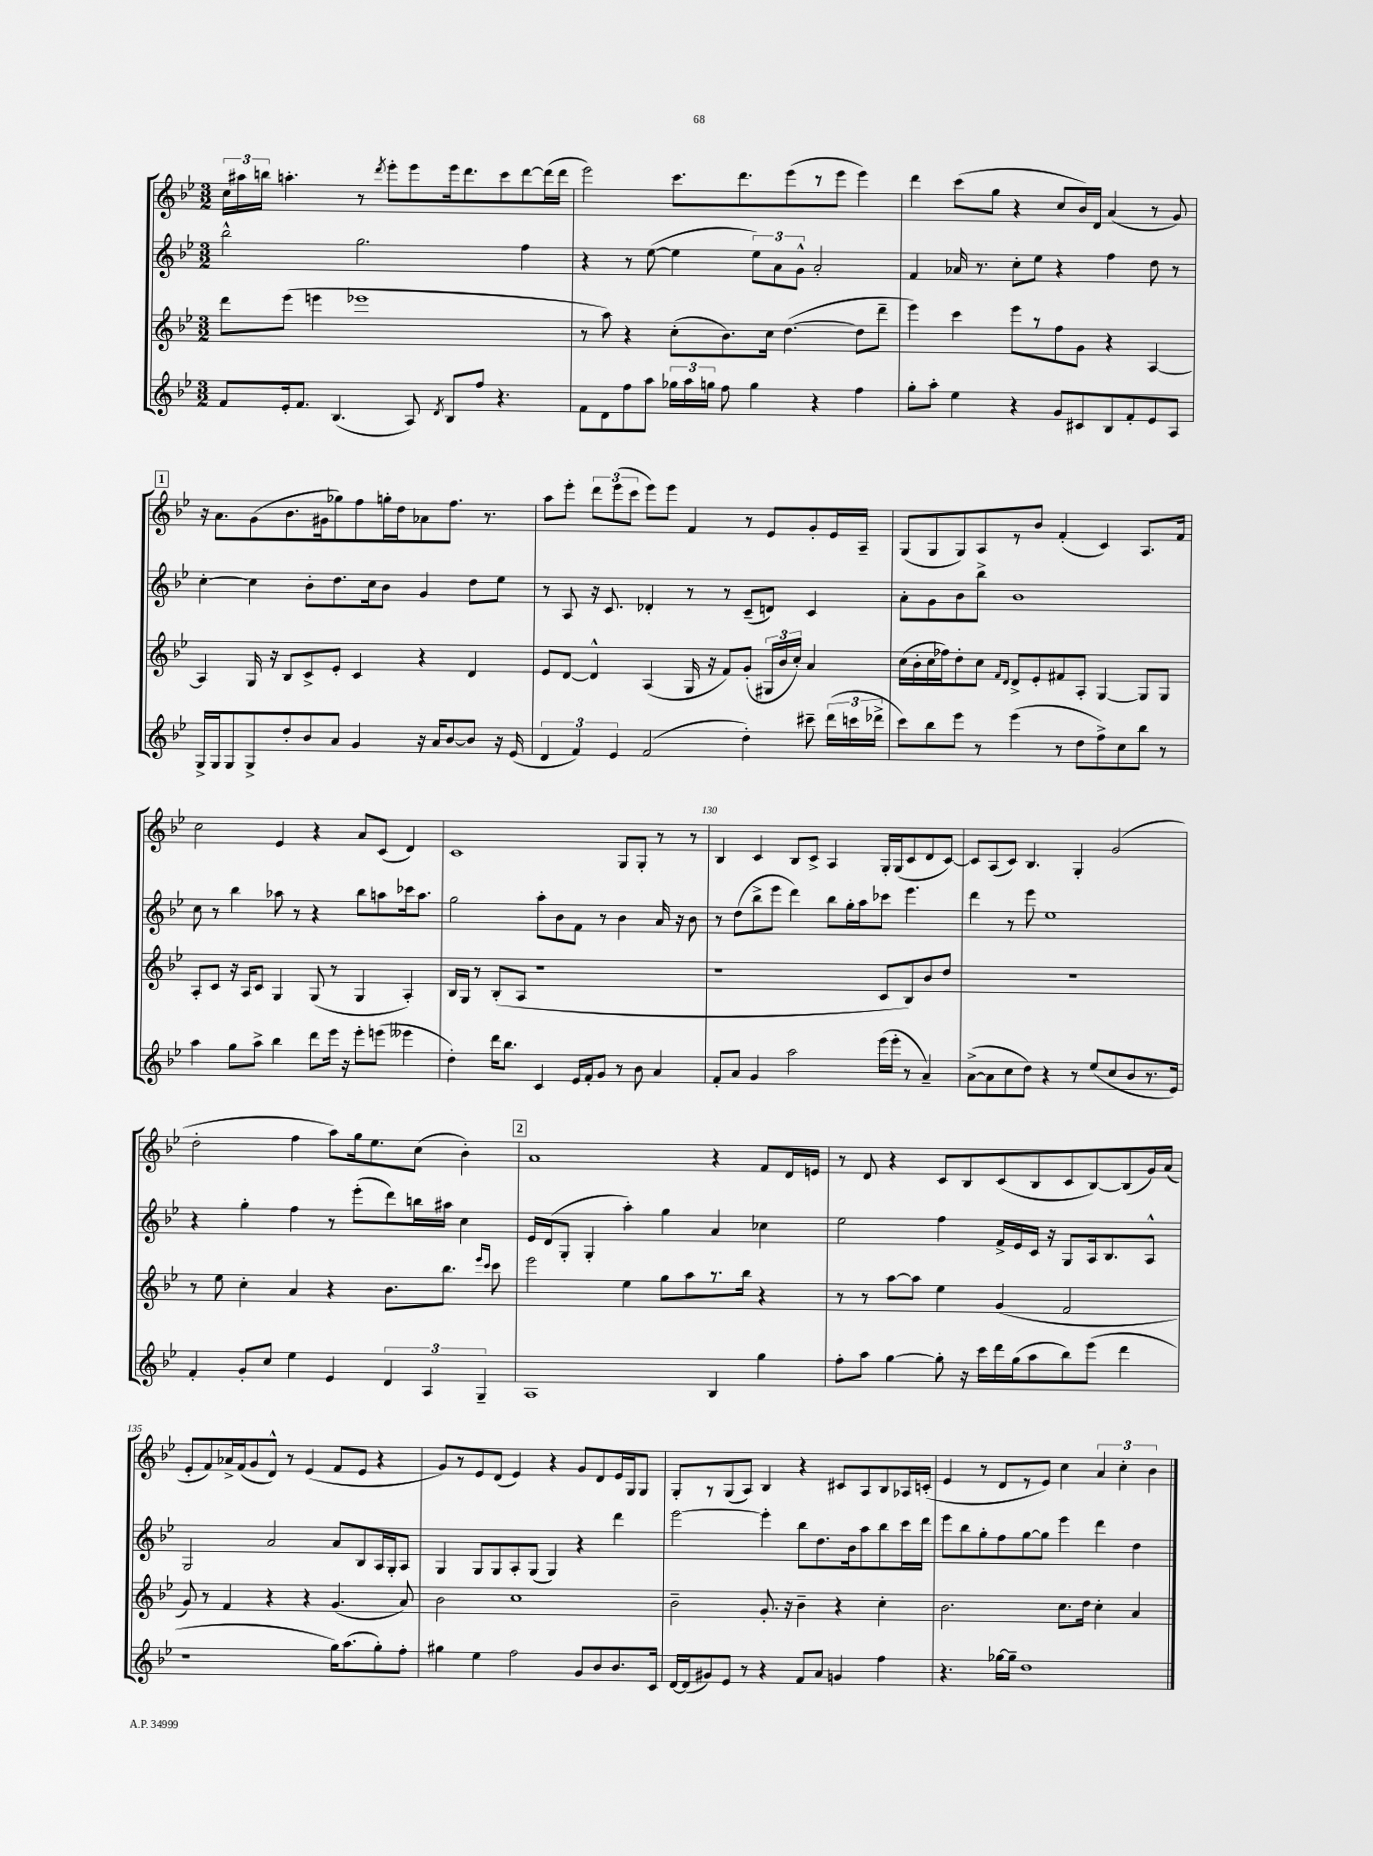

**kern	**kern	**kern	**kern
*part4	*part3	*part2	*part1
*staff4	*staff3	*staff2	*staff1
*clefG2	*clefG2	*clefG2	*clefG2
*k[b-e-]	*k[b-e-]	*k[b-e-]	*k[b-e-]
*M3/2	*M3/2	*M3/2	*M3/2
=122	=122	=122	=122
8f/L	8ddd\L	2bb-^^\	24cc\LL
.	.	.	24aa#X\
.	.	.	24bbn\JJ
16e-'/k	(8eee-\J	.	4.aan'\
8.f/J	.	.	.
.	4eeen\	.	.
(4.B-/	.	.	.
.	1eee-X	2.gg\	8r
.	.	.	8qddd/
.	.	.	8eee-'\L
8A/)	.	.	8eee-\
8qd/	.	.	.
8B-/L	.	.	16eee-\k
.	.	.	8.ddd\
8ff/J	.	.	.
4.r	.	.	8ccc\
.	.	4ff\	[8ddd\
.	.	.	(16ddd\L]
.	.	.	16ddd\JJ
=123	=123	=123	=123
8f\L	8r	4r	2eee-\)
8d\	8aa\)	.	.
8ff\	4r	8r	.
8aa\J	.	([8ee-\	.
24gg-X\LL	(8cc'\L	4ee-\]	8.ccc\L
24aa\	.	.	.
24ggn\JJ	.	.	.
8ff\	8.b-\)	.	.
.	.	.	8.ddd\
4gg\	.	12ee-\L)	.
.	16cc\Jk	.	.
.	.	12a\	.
.	([4.dd\	.	(8eee-\
.	.	12g^^\J	.
4r	.	2a'/	8r
.	.	.	8eee-\J
4ff\	8dd\L]	.	4eee-\)
.	8ddd~\J	.	.
=124	=124	=124	=124
8gg'\L	4eee-\)	4f/	4ddd\
8aa'\J	.	.	.
4ee-\	4ccc\	16a-X/	(8ccc\L
.	.	8.r	.
.	.	.	8gg\J
4r	8eee-\L	8cc'\L	4r
.	8r	8ee-\J	.
8g/L	8ff\	4r	8cc/L
8c#X/	8g\J	.	16b-/L)
.	.	.	16d/JJ
8B-/	4r	4ff\	(4a/
8f'/	.	.	.
8e-/	[4A/	8dd\	8r
8A/J	.	8r	8g/)
!!LO:LB:g=z
!!LO:REH:place=s1:t=1
=125	=125	=125	=125
16G^/LL	4A/]	[4cc'\	16r
16G/J	.	.	8.a\L
8G/	.	.	.
8G^/	16G/	4cc\]	(8g\
.	16r	.	.
8dd'/	8B-/L	.	8.b-\
8b-/	8c^/	8b-'\L	.
.	.	.	16g#X\k
8a/J	8e-'/J	8.dd\	8gg-X\)
4g/	4c/	.	8ff\
.	.	16cc\k	.
.	.	8b-\J	16ggn'\L
.	.	.	16dd\J
16r	4r	4g/	8a-X\
16a/KL	.	.	.
[8b-/	.	.	8.ff\J
8b-/J]	4d/	8dd\L	.
.	.	.	8.r
16r	.	8ee-\J	.
(16e-/	.	.	.
=126	=126	=126	=126
6d/	8e-/L	8r	8aa\L
.	[8d/J	8A/	8eee-'\J
6f/)	.	.	.
.	4d^^/]	16r	12ddd\L
.	.	8.c/	.
6e-/	.	.	(12eee-\
.	.	.	12ccc\J
(2f/	(4A/	4d-X'/	8eee-\L)
.	.	.	8eee-\J
.	16G/	8r	4f/
.	16r	.	.
.	8f/L)	8r	.
4dd'\)	(8g'/J	(8c~/L	8r
.	24G#X/LL	8dn/J)	8e-/L
.	24b-/	.	.
.	24cc'/JJ)	.	.
8ccc#X~\	4a/	4c/	8g'/
(24ddd\LL	.	.	16e-/L
24cccn\	.	.	.
.	.	.	16A~/JJ
24ddd-X^\JJ	.	.	.
=127	=127	=127	=127
8ccc\L)	(16cc\LL	8a'\L	(8G/L
.	16b-'\	.	.
8bb-\	16cc\	8g\	8G/
.	16ff-X\J)	.	.
8eee-\J	8dd'\	8b-\	8G/)
8r	8cc\J	8bb-^\J	8A/
.	16qqf/LL	.	.
.	16qqd/JJ	.	.
(4eee-\	8d^/L	1b-	8r
.	8e-'/	.	8b-/J
8r	8f#X/	.	(4f'/
8dd\L	8A'/J	.	.
8ff^\)	[4G/	.	4c/)
8cc\	.	.	.
8bb-\J	8G/L]	.	8.A/L
8r	8G/J	.	.
.	.	.	16f/Jk
!!LO:LB:g=z
=128	=128	=128	=128
4aa\	8A'/L	8cc\	2cc\
.	8c/J	8r	.
8gg\L	16r	4bb-\	.
.	16A/KL	.	.
8aa^\J	8c/J	.	.
4bb-\	4G/	8aa-X\	4e-/
.	.	8r	.
8ddd\L	(8G/	4r	4r
16eee-\Jk	8r	.	.
16r	.	.	.
8eee-'\L	4G/	8bb-\L	8a/L
(8eeen\J	.	8aan\	(8c/J
4eee--X\	4A'/)	16ccc-X\k	4d/)
.	.	8.aa\J	.
=129	=129	=129	=129
4dd'\)	16B-/LL	2gg\	1c
.	16G/JJ	.	.
.	8r	.	.
16ddd\KL	(8B-'/L	.	.
8.bb-\J	.	.	.
.	8A/J	.	.
4c/	1r	8aa'\L	.
.	.	8b-\	.
16e-/LL	.	8f\J	.
16f'/J	.	.	.
8g/J	.	8r	.
8r	.	4b-\	8G/L
8b-\	.	.	8G'/J
4a/	.	16a/	8r
.	.	16r	.
.	.	8b-\	8r
=130	=130	=130	=130
8f'/L	1r	8r	4B-/
8a/J	.	(8dd\L	.
4g/	.	8bb-^\	4c/
.	.	8eee-\J	.
2aa\	.	4ddd\)	8B-/L
.	.	.	8c^/J
.	.	8bb-\L	4A/
.	.	16gg'\L	.
.	.	16aa\J	.
(16eee-\LL	8c/L	8ccc-X\J	16G'/LL
16eee-'\JJ	.	.	(16G/J
8r	8B-/)	4.eee-\	8c/
4a~/)	8b-/	.	8d/
.	8dd/J	.	[8c/J)
=131	=131	=131	=131
([8a^\L	1.r	4ddd\	8c/L]
8a\]	.	.	(8A/
8cc\	.	8r	8c/J)
8dd\J)	.	8eee-\	4.B-/
4r	.	1ee-	.
8r	.	.	4G'/
(8ee-/L	.	.	.
8cc/	.	.	(2g/
8b-/	.	.	.
8.r	.	.	.
16e-/Jk)	.	.	.
!!LO:LB:g=z
=132	=132	=132	=132
4f'/	8r	4r	2dd'\
.	8ee-\	.	.
8g'/L	4cc'\	4gg'\	.
8cc/J	.	.	.
4ee-\	4a/	4ff\	4ff\
4e-/	4r	8r	8aa\L)
.	.	(8eee-'\L	16gg\k
.	.	.	8.ee-\
6d/	8.b-\L	8ddd\)	.
.	.	16bbn\L	(8cc\J
6A/	.	.	.
.	8.bb-\J	16aa#X\JJ	.
.	.	4cc\	4b-'\)
6G~/	.	.	.
.	16qqeee-/LL	.	.
.	16qqccc/JJ	.	.
.	8ccc\	.	.
!!LO:REH:place=s1:t=2
=133	=133	=133	=133
1A	2eee-\	16e-/LL	1a
.	.	(16d/J	.
.	.	8G'/J	.
.	.	4G'/	.
.	4ee-\	4aa'\)	.
.	8gg\L	4gg\	.
.	8aa\	.	.
4B-/	8.r	4a/	4r
.	16bb-\Jk	.	.
4gg\	4r	4cc-X\	8f/L
.	.	.	16d/L
.	.	.	16en/JJ
=134	=134	=134	=134
8ff'\L	8r	2ee-\	8r
8aa\J	8r	.	8d/
[4gg\	[8aa\L	.	4r
.	8aa\J]	.	.
8gg'\]	4ee-\	4ff\	8c/L
16r	.	.	8B-/
16ccc\LL	.	.	.
16ddd\	(4g/	16f^/LL	(8c/
(16gg\J	.	16e-/	.
8aa\	.	16c/JJ	8B-/
.	.	16r	.
8bb-\)	2f/	8G/L	8c/
(8eee-\J	.	16A/k	[8B-/)
.	.	8.B-/	.
4ddd\	.	.	(8B-/]
.	.	8A^^/J	16g/L)
.	.	.	(16a/JJ
!!LO:LB:g=z
=135	=135	=135	=135
1r	8g/)	2G/	8e-'/L
.	8r	.	8f/)
.	4f/	.	16a-X^/L
.	.	.	(16f/J
.	.	.	8g/
.	4r	2a/	8d^^/J)
.	.	.	8r
.	4r	.	(4e-/
16gg\KL)	(4.g/	8a/L	8f/L
(8.aa\	.	.	.
.	.	8B-/	8e-/J
8gg'\)	.	16A/L	4r
.	.	16G'/J	.
8ff'\J	8a/)	8A/J	.
=136	=136	=136	=136
4gg#X\	2b-\	4G/	8g/L)
.	.	.	8r
4ee-\	.	8G/L	8e-/
.	.	8G/	(8d/J
2ff\	1cc	8A'/	4e-/)
.	.	(8G/J	.
.	.	4G/)	4r
8g/L	.	4r	8g/L
8b-/	.	.	8d/
8.b-/	.	4ddd\	16e-/L
.	.	.	16G/J
.	.	.	8G/J
16c/Jk	.	.	.
=137	=137	=137	=137
[16d/LL	2b-~\	[2eee-\	8G'/L
(16d/J]	.	.	.
8g#X/)	.	.	8r
8e-/J	.	.	(8G/
8r	.	.	8A/J)
4r	8.g'/	4eee-'\]	4B-/
.	16r	.	.
8f/L	4b-~\	8bb-\L	4r
8a/J	.	8.dd\	.
4gn/	4r	.	8c#X/L
.	.	16b-\k	.
.	.	8aa\	8A/
4ff\	4cc'\	8bb-\	8B-/
.	.	16ccc\L	16A-X/L
.	.	16ddd\JJ	(16cn'/JJ
=138	=138	=138	=138
4.r	2.b-\	8eee-\L	4e-/
.	.	8bb-\	.
.	.	8gg'\	8r
[16gg-X\LL	.	8ff\	8d/L
16gg-~\JJ]	.	.	.
1dd	.	[8gg\	8r
.	.	8gg\J]	8e-/J)
.	8.cc\L	4eee-\	4cc\
.	16dd\Jk	.	.
.	4cc'\	4ddd\	6a/
.	.	.	6cc'\
.	4a/	4dd\	.
.	.	.	6b-\
==	==	==	==
*-	*-	*-	*-
